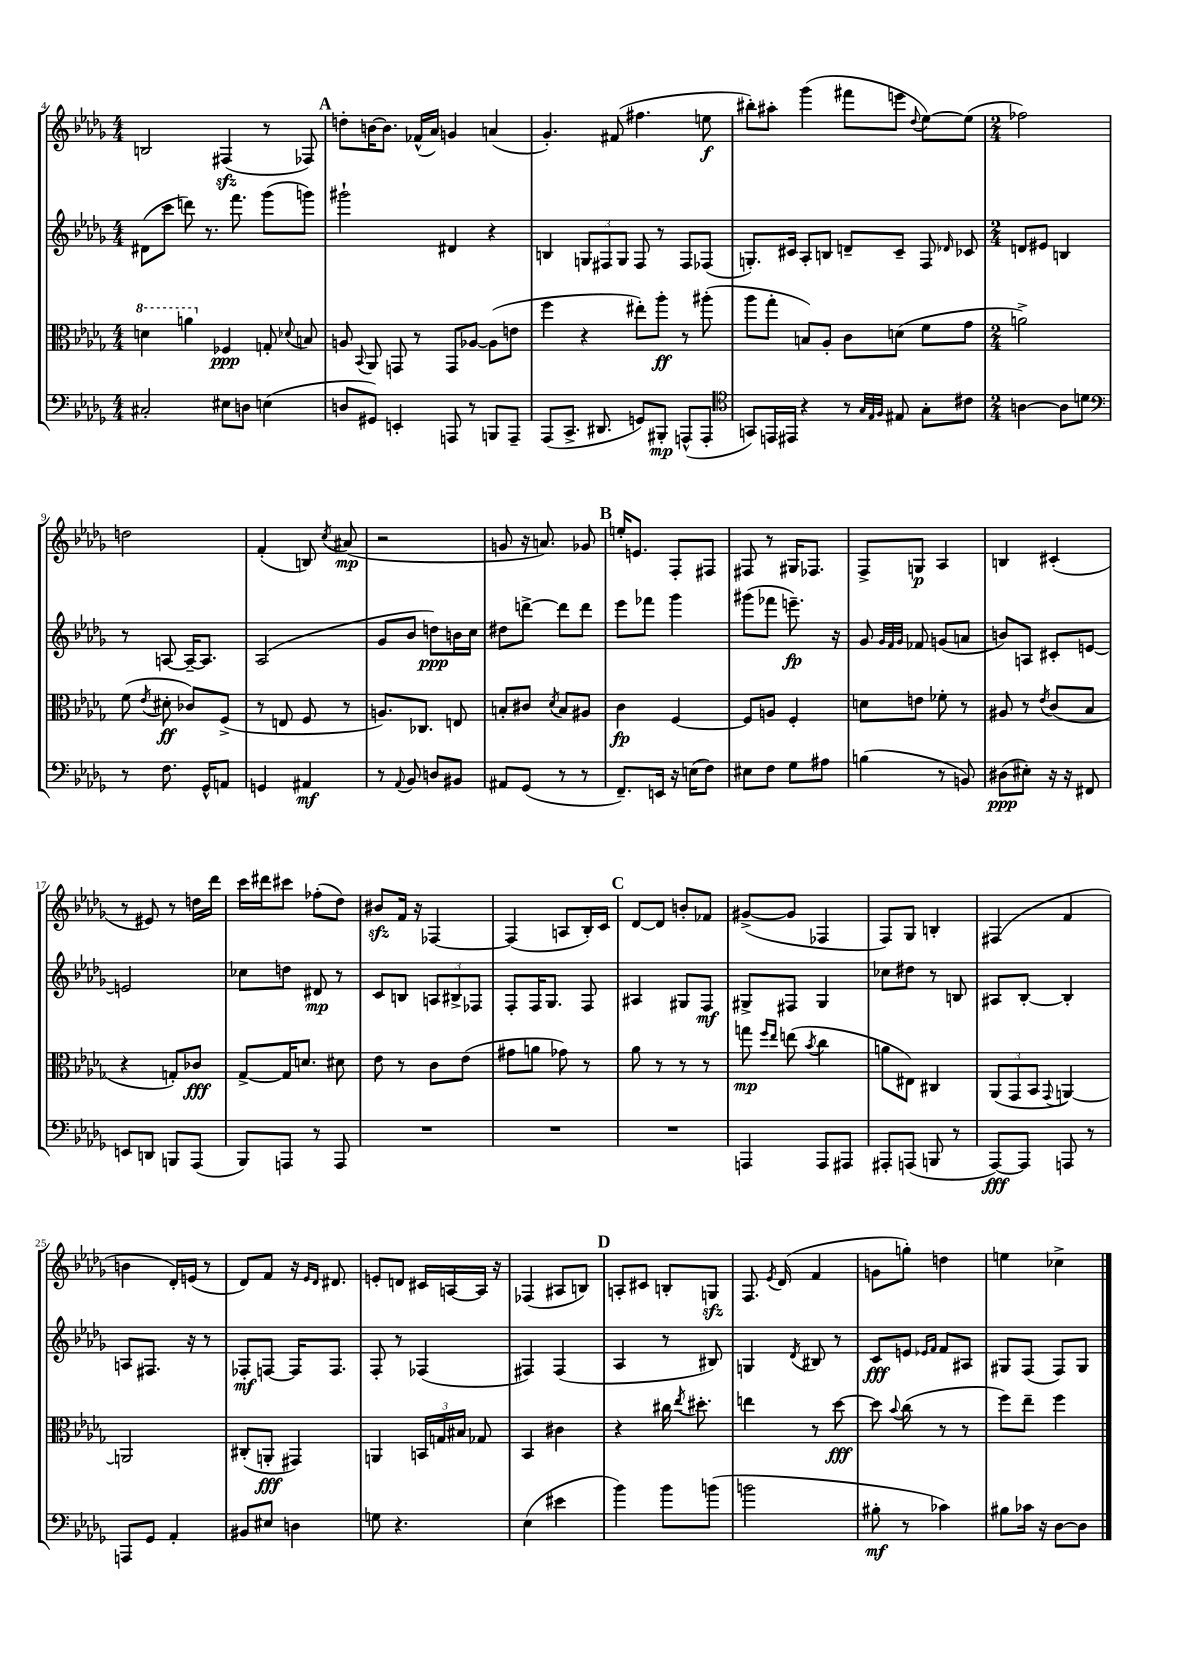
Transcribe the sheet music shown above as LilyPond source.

<<
\new StaffGroup <<
\new Staff = "s0" {
    \clef treble \key des \major \numericTimeSignature \time 4/4
    \autoBeamOff b2 fis4\sfz( r8 fes8) |
    \mark \markup { \bold "A" } d''8[-. b'16~ b'8.] fes'16[-^( aes'16]) g'4 a'4( |
    ges'4.-.) fis'8( fis''4. e''8\f |
    bis''8[-.) ais''8]-. ges'''4( fis'''8[ e'''8] \appoggiatura { des''8 } ees''8[~) ees''8]( |
    \numericTimeSignature \time 2/4 fes''2) |
    d''2 |
    f'4-.( b8) \acciaccatura { c''8 } ais'8\mp( |
    r2 |
    g'8 r16 a'8.) ges'8 |
    \mark \markup { \bold "B" } e''16[-. e'8.] f8[-. fis8] |
    fis8 r8 gis16[ fes8.] |
    f8[-> g8]\p aes4 |
    b4 cis'4-.( |
    r8 eis'8) r8 d''16[ des'''16] |
    c'''16[ dis'''16 cis'''8] fes''8[-.( des''8]) |
    bis'8[\sfz f'16] r16 fes4~ |
    fes4( a8[ bes16-.) c'16] |
    \mark \markup { \bold "C" } des'8[~ des'8] b'8[-. fes'8] |
    gis'8[~->( gis'8] fes4 |
    f8[) ges8] b4-. |
    fis4( f'4 |
    b'4 des'16[-.) e'16]( r8 |
    des'8[) f'8] r16 \grace { ees'16[ des'16] } dis'8. |
    e'8[-. d'8] cis'16[ a16~ a16] r16 |
    fes4( ais8[ b8]) |
    \mark \markup { \bold "D" } a8[-. cis'8] b8[-. g8]\sfz |
    f8. \acciaccatura { ees'8 } des'16( f'4 |
    g'8[ g''8]-.) d''4 |
    e''4 ces''4-> \bar "|." |
}
\new Staff = "s1" {
    \clef treble \key des \major \numericTimeSignature \time 4/4
    \autoBeamOff dis'8[( c'''8] d'''8) r8. f'''8. ges'''8[( g'''8]) |
    \mark \markup { \bold "A" } gis'''2-! dis'4 r4 |
    b4 \tuplet 3/2 { g8[ fis8 g8] } fis8 r8 fis8[ fes8]( |
    g8.[-.) cis'16] aes8[-. b8] d'8[-- cis'8]-- f8 \grace { des'16 } ces'8 |
    \numericTimeSignature \time 2/4 d'8[ eis'8] b4 |
    r8 a8~ a16[~-- a8.] |
    aes2( |
    ges'8[ bes'8] d''8[\ppp) b'16 c''16] |
    dis''8[ d'''8]~-> d'''8[ d'''8] |
    \mark \markup { \bold "B" } ees'''8[ fes'''8] ges'''4 |
    gis'''8[( fes'''8] e'''8.--\fp) r16 |
    ges'8 \grace { ges'32[ f'32 ges'32] } fes'8 g'8[( a'8] |
    b'8[) a8] cis'8[-. e'8]~ |
    e'2 |
    ces''8[ d''8] dis'8\mp r8 |
    c'8[ b8] \tuplet 3/2 { a8[ bis8-> fes8] } |
    f8[-. f16 ges8.] f8 |
    \mark \markup { \bold "C" } ais4 gis8[ f8]\mf |
    gis8[-> fis8] gis4 |
    ces''8[ dis''8] r8 b8 |
    ais8[ bes8]~-. bes4-. |
    a8[ fis8.] r16 r8 |
    fes8[-.\mf f8]~ f16[ f8.] |
    f8-. r8 fes4( |
    fis4) fis4( |
    \mark \markup { \bold "D" } aes4 r8 bis8) |
    g4 \acciaccatura { des'8 } bis8 r8 |
    c'8[\fff e'8] \grace { ees'16[ f'16] } f'8[ ais8] |
    gis8[ f8]( f8[) gis8] \bar "|." |
}
\new Staff = "s2" {
    \clef alto \key des \major \numericTimeSignature \time 4/4
    \autoBeamOff \ottava #1 d''4 a''4 \ottava #0 fes4\ppp g8-. \appoggiatura { des'!8 } b8 |
    \mark \markup { \bold "A" } a8 \appoggiatura { bes,8 } aes,8 g,8 r8 g,8[ aes8]~ aes8[( e'8] |
    f''4 r4 eis''8[-.) aes''8]-.\ff r8 ais''8-.( |
    aes''8[ ges''8]-. b8[) aes8]-. c'8[ d'8]( f'8[ ges'8] |
    \numericTimeSignature \time 2/4 a'2->) |
    f'8( \acciaccatura { ees'8 } dis'8-.\ff ces'8[) f8]->( |
    r8 e8 f8 r8 |
    a8.[) ces8.] e8 |
    b8[-. cis'8] \acciaccatura { des'8 } b8[ ais8] |
    \mark \markup { \bold "B" } c'4\fp f4~ |
    f8[ a8] f4-. |
    d'8[ e'8] fes'8-. r8 |
    ais8 r8 \acciaccatura { ees'8 } c'8[( bes8] |
    r4 g8[-.) ces'8]\fff |
    ges8[~-> ges16 d'8.] dis'8 |
    ees'8 r8 c'8[ ees'8]( |
    gis'8[ a'8] ges'8) r8 |
    \mark \markup { \bold "C" } aes'8 r8 r8 r8 |
    g''8\mp \grace { f''16[ ees''16] } e''8( \acciaccatura { bes'8 } c''4 |
    a'8[ eis8]) cis4 |
    \tuplet 3/2 { aes,8[( ges,8 bes,8] } \appoggiatura { ges,8 } a,4~) |
    a,2 |
    cis8[-.( a,8]-.\fff gis,4) |
    a,4 \tuplet 3/2 { b,16[ g16 bis16] } ges8 |
    bes,4 cis'4 |
    \mark \markup { \bold "D" } r4 cis''16 \acciaccatura { ees''8 } dis''8.-. |
    e''4 r8 des''8~\fff |
    des''8 \appoggiatura { bes'8 } c''8( r8 r8 |
    f''8[) ees''8]-- f''4 \bar "|." |
}
\new Staff = "s3" {
    \clef bass \key des \major \numericTimeSignature \time 4/4
    \autoBeamOff cis2-. eis8[ d8] e4( |
    \mark \markup { \bold "A" } d8[ gis,8]) e,4-. a,,8 r8 b,,8[ a,,8]-- |
    aes,,8[( c,8.]-> dis,8. g,8[) bis,,8]-.\mp a,,8[-^( a,,8]-. |
    \clef tenor g,8[) e,16 eis,16] r4 r8 \grace { ges32[ ees32 f32] } eis8 ges8[-. cis'8] |
    \numericTimeSignature \time 2/4 a4~ a8[ d'8] |
    \clef bass r8 f8. ges,16[-^ a,8] |
    g,4 ais,4\mf |
    r8 \appoggiatura { aes,8 } bes,8 d8[ bis,8] |
    ais,8[ ges,8]( r8 r8 |
    \mark \markup { \bold "B" } f,8.[--) e,16] r16 e16[( f8]) |
    eis8[ f8] ges8[ ais8] |
    b4( r8 b,8) |
    dis8[\ppp( eis8]-.) r16 r16 fis,8 |
    e,8[ d,8] b,,8[ aes,,8]( |
    bes,,8[) a,,8] r8 a,,8 |
    R2 |
    R2 |
    \mark \markup { \bold "C" } R2 |
    a,,4 a,,8[ ais,,8] |
    ais,,8[-. a,,8]( b,,8 r8 |
    aes,,8[~\fff) aes,,8] a,,8 r8 |
    a,,8[ ges,8] aes,4-. |
    bis,8[ eis8] d4 |
    g8 r4. |
    ees4( eis'4 |
    \mark \markup { \bold "D" } bes'4) bes'8[ b'8]( |
    b'2 |
    bis8-.\mf r8 ces'4) |
    bis8[ ces'16] r16 des8[~ des8] \bar "|." |
}
>>
>>
\layout { \context { \Score currentBarNumber = #4 } }
